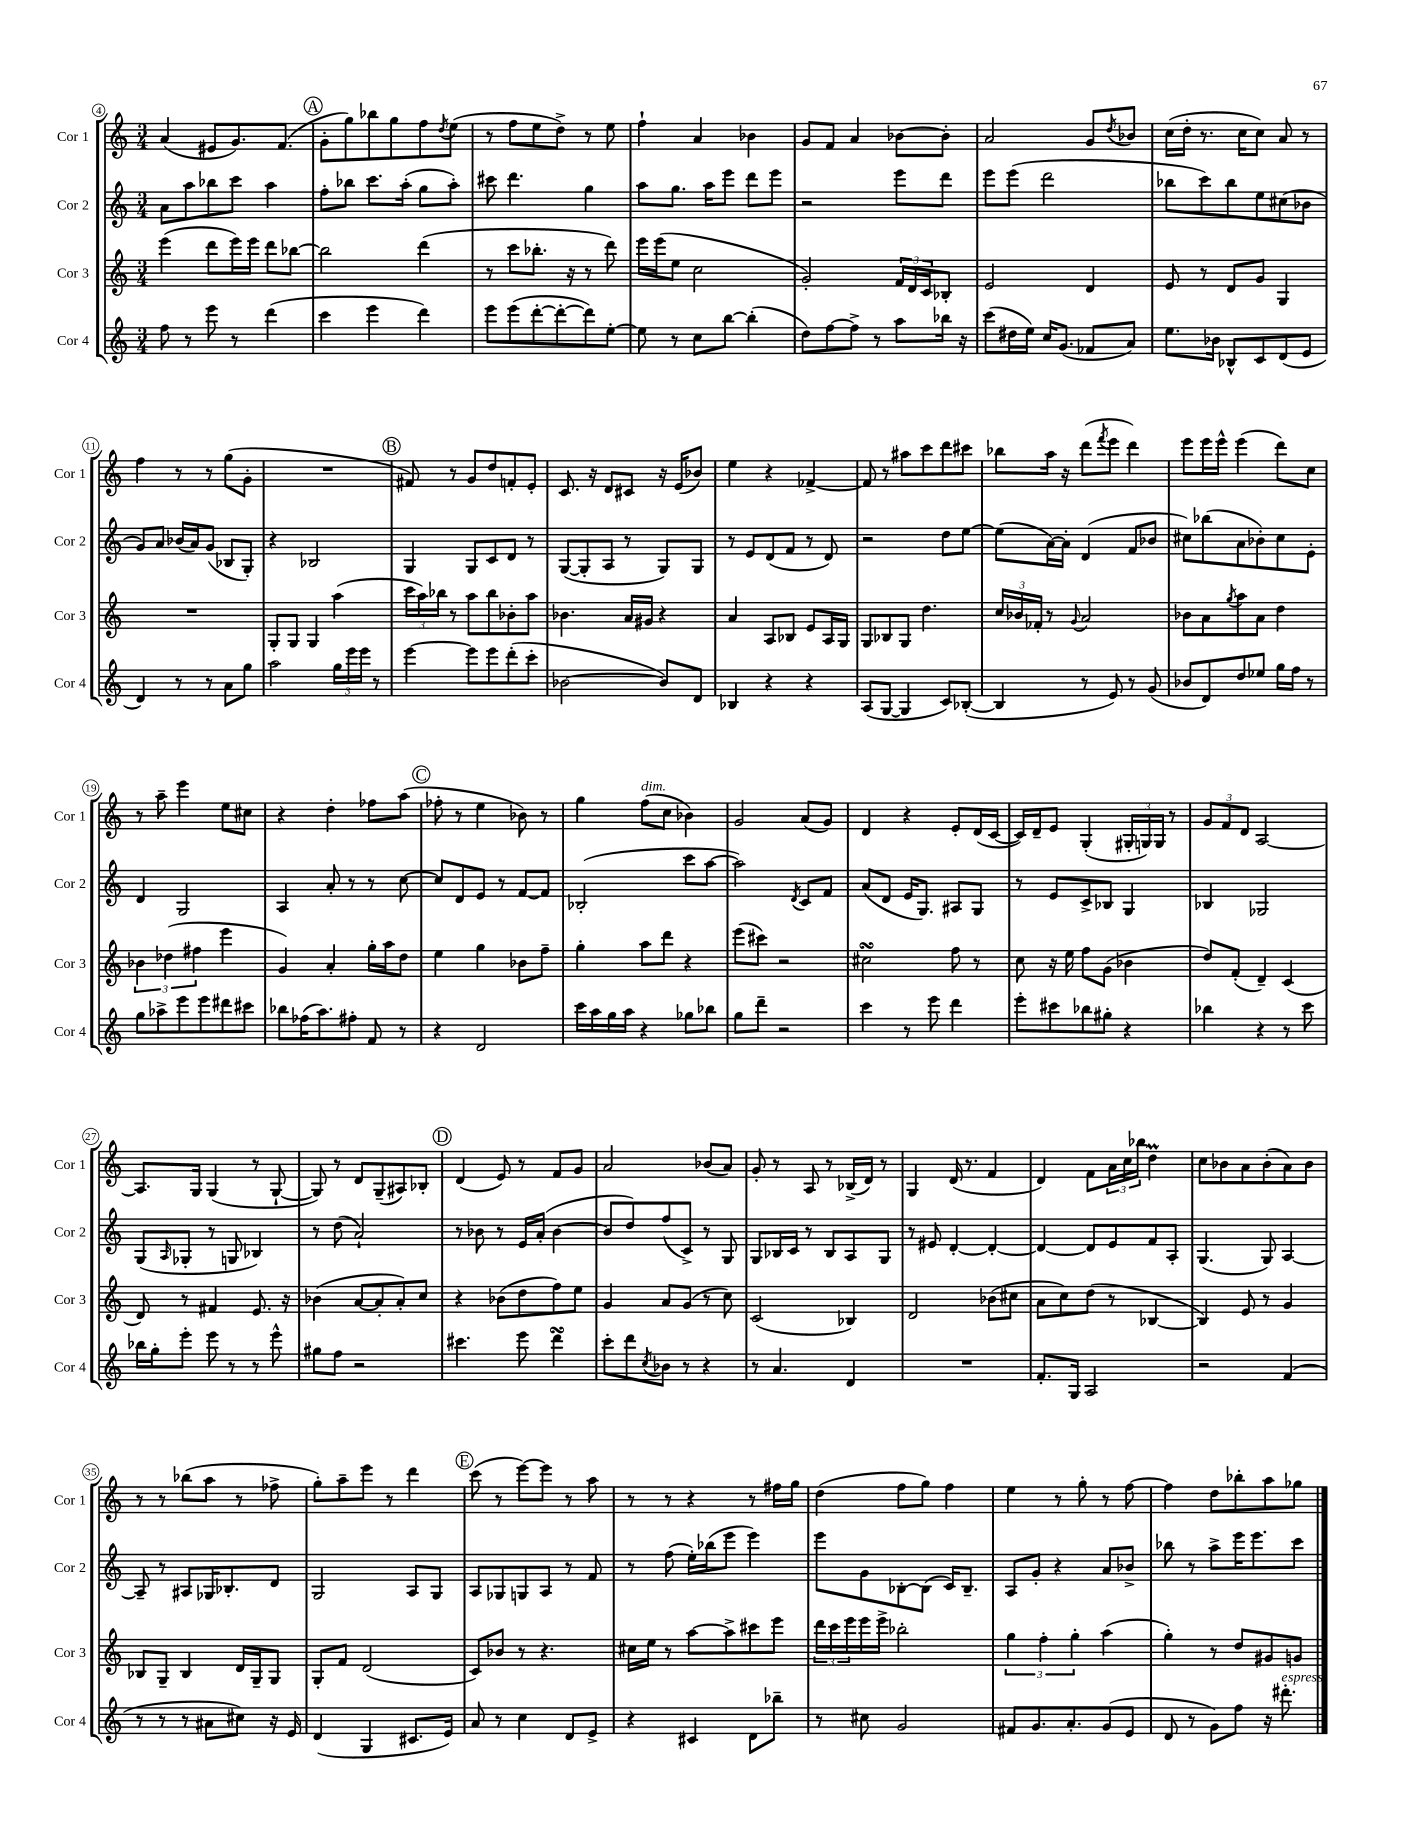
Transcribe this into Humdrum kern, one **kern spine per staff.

**kern	**kern	**kern	**kern
*part4	*part3	*part2	*part1
*staff4	*staff3	*staff2	*staff1
*I"Cor 4	*I"Cor 3	*I"Cor 2	*I"Cor 1
*I'Cor 4	*I'Cor 3	*I'Cor 2	*I'Cor 1
*clefG2	*clefG2	*clefG2	*clefG2
*k[]	*k[]	*k[]	*k[]
*M3/4	*M3/4	*M3/4	*M3/4
=4	=4	=4	=4
8ff\	(4eee\	8a\L	(4a/
8r	.	8aa\	.
8eee\	8ddd\L	8bb-X\	8e#X/L
8r	16eee\L)	8ccc\J	8.g/)
.	16eee\JJ	.	.
(4ddd\	8ddd\L	4aa\	.
.	.	.	(8.f/J
.	[8bb-X\J	.	.
!!LO:REH:place=s1:t=A
=5	=5	=5	=5
4ccc\	2bb-\]	8ff'\L	8g'\L
.	.	8bb-X\J	8gg\)
4eee\	.	8.ccc\L	8bb-X\
.	.	.	8gg\
.	.	(16aa'\Jk	.
4ddd\)	(4ddd\	8gg\L	8ff\
.	.	.	8qdd/
.	.	8aa'\J)	(8ee\J
=6	=6	=6	=6
8eee\L	8r	8ccc#X\	8r
(8eee\	8ccc\L	4.ddd\	8ff\L
[8ddd'\	8.bb-X'\J	.	8ee\
8ddd'\_	.	.	8dd^\J)
.	16r	.	.
8ddd\])	8r	4gg\	8r
[8ee'\J	8ddd\)	.	8ee\
=7	=7	=7	=7
8ee\]	16eee\LL	8aa\L	4ff`\
.	(16eee\J	.	.
8r	8ee\J	8.gg\J	.
8cc\L	2cc\	.	4a/
.	.	16aa\KL	.
[8bb\J	.	8eee\J	.
(4bb'\]	.	8ddd\L	4b-X\
.	.	8eee\J	.
=8	=8	=8	=8
8dd\L)	2g'/)	2r	8g/L
[8ff\	.	.	8f/J
8ff^\J]	.	.	4a/
8r	.	.	.
8aa\L	24f/LL	8eee\L	[8b-X\L
.	24d/	.	.
.	24c/J	.	.
16bb-X\Jk	8B-X'/J	8ddd\J	8b-'\J]
16r	.	.	.
=9	=9	=9	=9
(8ccc\L	2e/	8eee\L	2a/
16dd#X\L	.	(8eee\J	.
16ee\JJ)	.	.	.
16cc/KL	.	2ddd\	.
(8.g/J	.	.	.
8f-X/L	4d/	.	8g/L
.	.	.	8qdd/
8a/J)	.	.	8b-X/J
=10	=10	=10	=10
8.ee\L	8e/	8bb-X\L	(16cc\LL
.	.	.	16dd'\JJ
.	8r	8ccc\)	8.r
16b-X\Jk	.	.	.
8B-X^^/L	8d/L	8bb-\	.
.	.	.	16cc\KL
8c/	8g/J	8ee\	8cc\J)
(8d/	4G/	(8cc#X\	8a/
8e/J	.	8b-X\J	8r
!!LO:LB:g=z
=11	=11	=11	=11
4d/)	2.r	8g/L)	4ff\
.	.	8a/J	.
8r	.	(16b-X/LL	8r
.	.	16a/J)	.
8r	.	(8g/J	8r
8a\L	.	8B-X/L	(8gg\L
8gg\J	.	8G'/J)	8g'\J
=12	=12	=12	=12
2aa\	8G'/L	4r	2.r
.	8G/J	.	.
.	4G/	2B-X/	.
24gg\LL	(4aa\	.	.
24eee\	.	.	.
24eee\JJ	.	.	.
8r	.	.	.
!!LO:REH:place=s1:t=B
=13	=13	=13	=13
[4eee\	24ccc\LL	4G/	8f#X/)
.	24aa\)	.	.
.	24bb-X\JJ	.	.
.	8r	.	8r
8eee\L]	8aa\L	8G/L	8g/L
8eee\	8bb-\	8c/	8dd/
(8ddd'\	8b-X'\	8d/J	8fn'/
8ccc'\J	8aa\J	8r	8e'/J
=14	=14	=14	=14
[2b-X\	4.b-X\	([8G/L	8.c/
.	.	8G'/]	.
.	.	.	16r
.	.	8A/J	8d/L
.	16a/LL	8r	8c#X/J
.	16g#X/JJ	.	.
8b-/L])	4r	8G/L)	16r
.	.	.	(16e/KL
8d/J	.	8G/J	8b-X/J)
=15	=15	=15	=15
4B-X/	4a/	8r	4ee\
.	.	8e/L	.
4r	8A/L	(8d/	4r
.	8B-X/J	8f/J	.
4r	8e/L	8r	[4f-X^/
.	16A/L	8d/)	.
.	16G/JJ	.	.
=16	=16	=16	=16
(8A/L	8G/L	2r	8f-/]
[8G/J	8B-X/	.	8r
4G/]	8G/J	.	8aa#X\L
.	4.dd\	.	8ccc\
8c/L)	.	8dd\L	8ddd\
([8B-X'/J	.	[8ee\J	8ccc#X\J
=17	=17	=17	=17
4B-/]	24cc/LL	(8ee\L]	8bb-X\L
.	24b-X/	.	.
.	24f-X'/JJ	.	.
.	8r	[16a\L)	16aa\Jk
.	.	16a'\JJ]	16r
.	8qqg/	.	.
8r	2a/	(4d/	(8ddd\L
.	.	.	8qfff/
8e/)	.	.	8eee\J
8r	.	8f/L	4ddd\)
(8g/	.	8b-X/J	.
=18	=18	=18	=18
8b-X/L	8b-X\L	8cc#X\L)	8eee\L
8d/)	8a\	(8bb-X\	16eee\L
.	.	.	16eee^^\JJ
.	8qgg/	.	.
8dd/	8aa\	8a\	(4eee\
8ee-X/J	8a\J	8b-X'\)	.
16gg\LL	4dd\	8cc#\	8ddd\L)
16ff\JJ	.	.	.
8r	.	8e'\J	8cc\J
!!LO:LB:g=z
=19	=19	=19	=19
8gg\L	6b-X\	4d/	8r
8aa-X^\	.	.	8aa~\
.	(6dd-X\	.	.
8eee\	.	2G/	4eee\
.	6ff#X\	.	.
8eee\	.	.	.
8ddd#X\	4eee\	.	8ee\L
8ccc#X\J	.	.	8cc#X\J
=20	=20	=20	=20
8bb-X\L	4g/)	4A/	4r
(16ff-X\K	.	.	.
8.aa\)	.	.	.
.	4a'/	8a'/	4dd'\
8ff#X'\J	.	8r	.
8f/	16gg'\LL	8r	8ff-X\L
.	16aa\J	.	.
8r	8dd\J	[8cc\	(8aa\J
!!LO:REH:place=s1:t=C
=21	=21	=21	=21
4r	4ee\	8cc/L]	8ff-X'\
.	.	8d/	8r
2d/	4gg\	8e/J	4ee\
.	.	8r	.
.	8b-X\L	[8f/L	8b-X\)
.	8ff~\J	8f/J]	8r
=22	=22	=22	=22
16ccc\LL	4gg'\	(2B-X'/	4gg\
16aa\	.	.	.
16gg\	.	.	.
16aa\JJ	.	.	.
!	!	!	!LO:TX:a:i:t=dim.
4r	8aa\L	.	(8ff\L
.	8ddd\J	.	8cc\J
8gg-X\L	4r	8ccc\L	4b-X\)
8bb-X\J	.	[8aa\J	.
=23	=23	=23	=23
8gg\L	(8eee\L	2aa\])	2g/
8ddd~\J	8ccc#X\J)	.	.
2r	2r	.	.
.	.	8qd/	.
.	.	8c/L	(8a/L
.	.	8f/J	8g/J)
=24	=24	=24	=24
4ccc\	2cc#XsSsS\	(8a/L	4d/
.	.	8d/J	.
8r	.	16e/KL	4r
.	.	8.G/J)	.
8eee\	.	.	.
4ddd\	8ff\	8A#X/L	8e'/L
.	8r	8G/J	(16d/L
.	.	.	[16c/JJ
=25	=25	=25	=25
8eee'\L	8cc\	8r	16c/LL])
.	.	.	16d~/J
8ccc#X\	16r	8e/L	8e/J
.	16ee\	.	.
8bb-X\	8ff\L	8c^/	(4G'/
8gg#X'\J	(8g\J	8B-X/J	.
4r	4b-X\	4G/	24G#X'/LL
.	.	.	24Gn/)
.	.	.	24G/JJ
.	.	.	8r
=26	=26	=26	=26
4bb-X\	8dd/L)	4B-X/	12g/L
.	.	.	12f/
.	(8f'/J	.	.
.	.	.	12d/J
4r	4d~/)	2G-X/	[2A/
8r	(4c/	.	.
8ccc\	.	.	.
!!LO:LB:g=z
=27	=27	=27	=27
16bb-X\LL	8d/)	(8G/L	8.A/L]
16gg'\J	.	.	.
.	.	16qqA/	.
8eee'\J	8r	8G-X'/J	.
.	.	.	16G/Jk
8eee\	4f#X/	8r	(4G/
8r	.	8Gn/	.
8r	8.e/	4B-X/)	8r
8eee^^\	.	.	[8G`/
.	16r	.	.
=28	=28	=28	=28
8gg#X\L	(4b-X\	8r	8G/])
8ff\J	.	(8dd\	8r
2r	[8a/L	2a`/)	8d/L
.	8a'/]	.	(8G~/
.	8a'/)	.	8A#X/)
.	8cc/J	.	8B-X'/J
!!LO:REH:place=s1:t=D
=29	=29	=29	=29
4.ccc#X\	4r	8r	(4d/
.	.	8b-X\	.
.	(8b-X\L	8r	8e/)
8eee\	8dd\	16e/LL	8r
.	.	(16a'/JJ	.
4dddsSSS\	8ff\)	[4b-\	8f/L
.	8ee\J	.	8g/J
=30	=30	=30	=30
8ccc'\L	4g/	8b-/L]	2a/
8ddd\	.	8dd/)	.
8qcc/	.	.	.
8b-X\J	8a/L	(8ff/	.
8r	(8g/J	8c^/J)	.
4r	8r	8r	(8b-X/L
.	8cc\)	8G/	8a/J)
=31	=31	=31	=31
8r	(2c/	8G/L	8g'/
4.a/	.	16B-X/L	8r
.	.	16c/JJ	.
.	.	8r	8A/
.	.	8B-/L	8r
4d/	4B-X/)	8A/	(16B-X^/LL
.	.	.	16d/JJ)
.	.	8G/J	8r
=32	=32	=32	=32
2.r	2d/	8r	4G/
.	.	8e#X/	.
.	.	[4d'/	(16d/
.	.	.	8.r
.	(8b-X\L	4d'/_	4f/
.	8cc#X\J	.	.
=33	=33	=33	=33
8.f'/L	8a\L	4d/_	4d/)
.	8cc\)	.	.
16G/Jk	.	.	.
2A/	(8dd\J	8d/L]	8f\L
.	8r	8e/	24a\L
.	.	.	24cc\
.	.	.	24bb-X\JJ
.	[4B-X/	8f/	4ddM\
.	.	8A'/J	.
=34	=34	=34	=34
2r	4B-/])	(4.G/	8cc\L
.	.	.	8b-X\
.	8e/	.	8a\
.	8r	8G/)	(8b-'\
(4f/	4g/	[4A/	8a\)
.	.	.	8b-\J
!!LO:LB:g=z
=35	=35	=35	=35
8r	8B-X/L	8A~/]	8r
8r	8G~/J	8r	8r
8r	4B-/	8A#X/L	(8bb-X\L
8a#X\L	.	16G-X/K	8aa\J
.	.	8.B-X'/	.
8cc#X\J)	16d/LL	.	8r
.	16G~/J	.	.
16r	8G/J	8d/J	8ff-X^\
16e/	.	.	.
=36	=36	=36	=36
(4d/	8G'/L	2G/	8gg'\L)
.	8f/J	.	8aa~\
4G/	(2d/	.	8eee\J
.	.	.	8r
8.c#X/L	.	8A/L	4ddd\
.	.	8G/J	.
16e/Jk)	.	.	.
!!LO:REH:place=s1:t=E
=37	=37	=37	=37
8a/	8c/L)	8A/L	(8ccc\
8r	8b-X/J	8G-X/	8r
4cc\	8r	8Gn/	[8eee\L)
.	4.r	8A/J	8eee\J]
8d/L	.	8r	8r
8e^/J	.	8f/	8aa\
=38	=38	=38	=38
4r	16cc#X\LL	8r	8r
.	16ee\JJ	.	.
.	8r	(8ff\	8r
4c#X/	[8aa\L	16ee'\LL)	4r
.	.	(16bb-X\J	.
.	8aa^\]	8eee\J	.
8d\L	8ccc#X\	4eee\)	8r
8bb-X~\J	8eee\J	.	16ff#X\LL
.	.	.	16gg\JJ
=39	=39	=39	=39
8r	24ddd\LL	8eee\L	(4dd\
.	24ccc\	.	.
.	24eee\	.	.
8cc#X\	16eee\	8g\	.
.	16eee^\JJ	.	.
2g/	2bb-X'\	[8B-X'\	8ff\L
.	.	(8B-\J]	8gg\J)
.	.	16c/KL)	4ff\
.	.	8.B-~/J	.
=40	=40	=40	=40
8f#X/L	6gg\	8A/L	4ee\
8.g/	.	8g'/J	.
.	6ff'\	.	.
.	.	4r	8r
8.a'/	.	.	.
.	6gg'\	.	.
.	.	.	8gg'\
(8g/	(4aa\	8a/L	8r
8e/J	.	8b-X^/J	[8ff\
=41	=41	=41	=41
8d/	4gg'\)	8bb-X\	4ff\]
8r	.	8r	.
8g\L)	8r	8aa^\L	8dd\L
8ff\J	8dd/L	16eee\K	8bb-X'\
.	.	8.eee\	.
16r	8g#X/	.	8aa\
!LO:TX:a:i:t=espress.	!	!	!
8.ddd#X'\	.	.	.
.	8gn/J	8ccc\J	8gg-X\J
==	==	==	==
*-	*-	*-	*-
